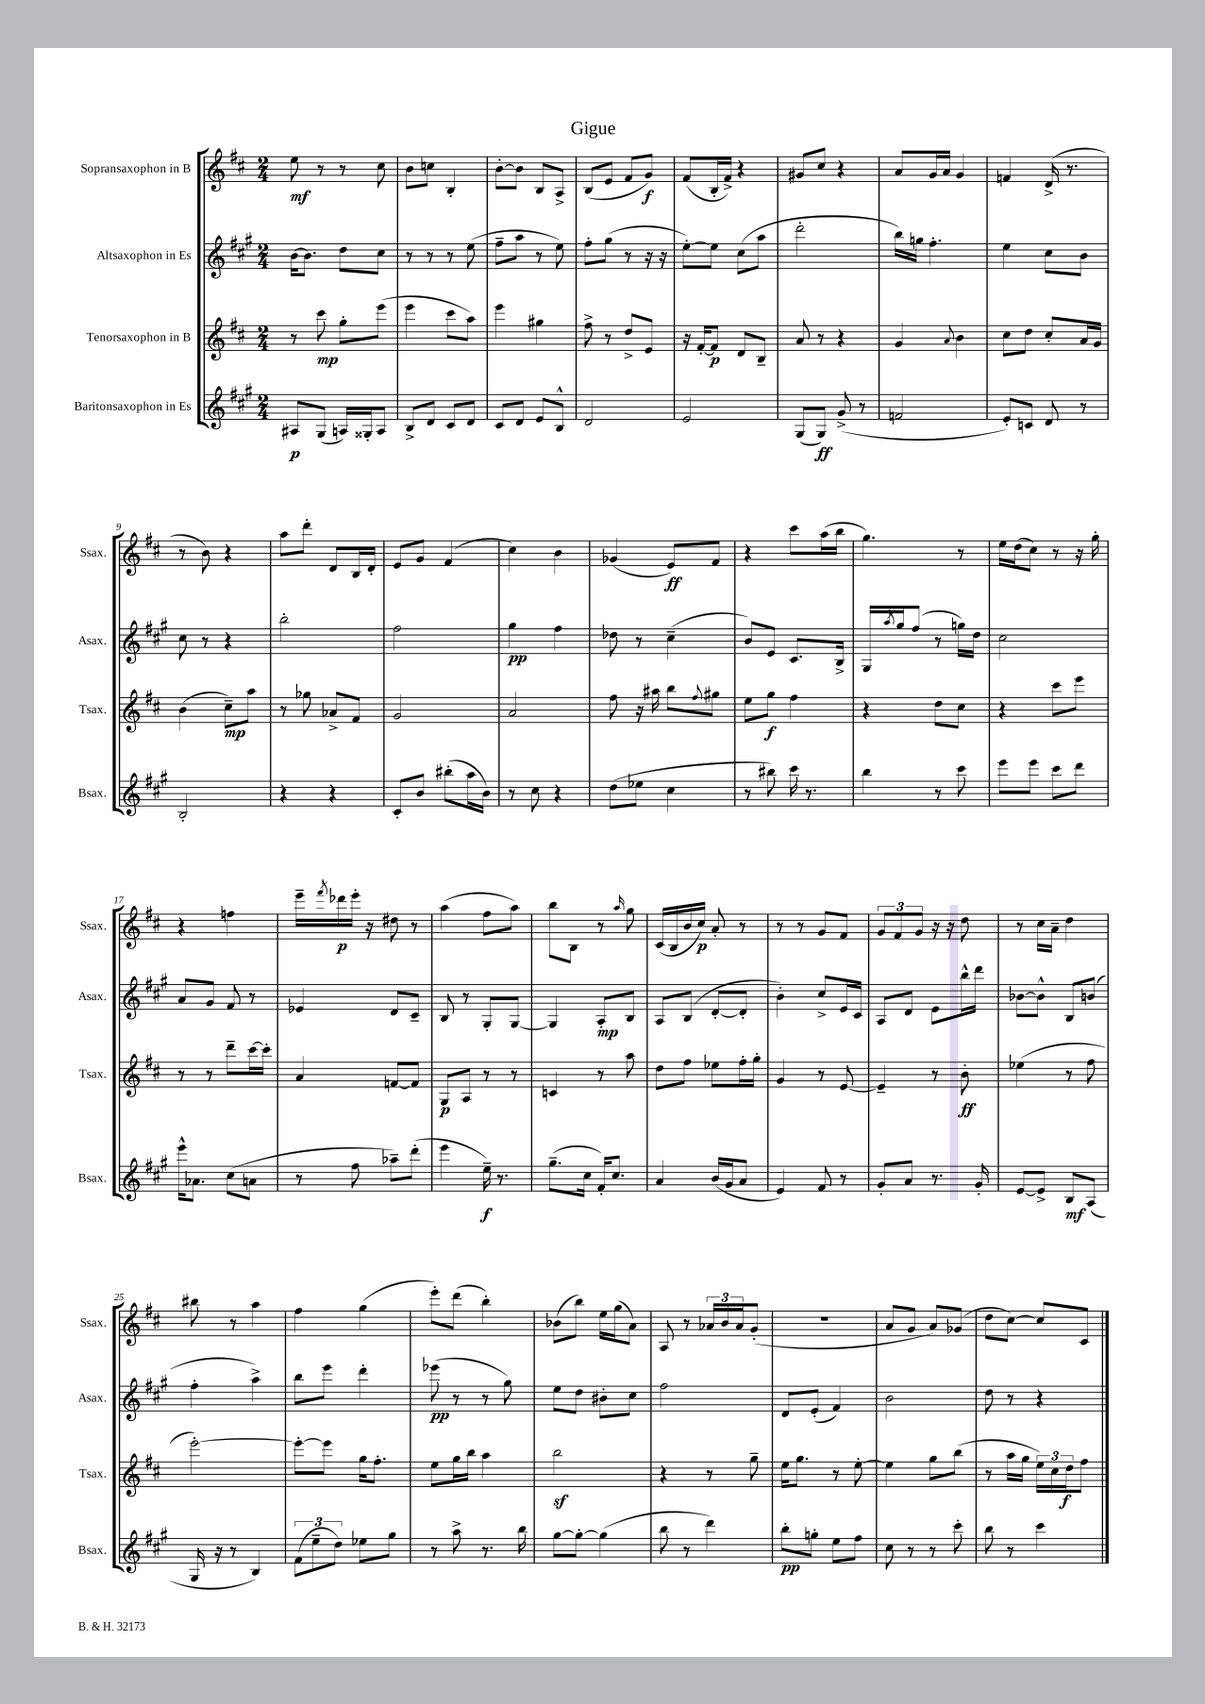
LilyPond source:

\header { title = "Gigue" }
<<
\new StaffGroup <<
\new Staff = "s0" \with { instrumentName = "Sopransaxophon in B" shortInstrumentName = "Ssax." } {
    \clef treble \key d \major \numericTimeSignature \time 2/4
    e''8\mf r8 r8 cis''8 |
    b'8 c''8 b4-. |
    b'8~-. b'8 b8 a8-> |
    b8( e'8 fis'8 g'8\f) |
    fis'8( b16-. fis'16->) r4 |
    gis'8 cis''8 r4 |
    a'8 g'16 a'16 g'4 |
    f'4 d'16->( r8. |
    r8 b'8) r4 |
    a''8 d'''8-. d'8 b16 d'16-. |
    e'8 g'8 fis'4( |
    cis''4) b'4 |
    ges'4( e'8\ff) fis'8 |
    r4 cis'''8 a''16( b''16 |
    g''4.) r8 |
    e''16 d''16( cis''8) r8 r16 g''16-. |
    r4 f''4 |
    e'''16-- \acciaccatura { fis'''8 } des'''16\p e'''16-. r16 dis''8 r8 |
    a''4( fis''8 a''8) |
    b''8 b8 r8 \grace { a''16 } g''8 |
    cis'16( b16 b'16 cis''16\p) a'8-. r8 |
    r8 r8 g'8 fis'8 |
    \tuplet 3/2 { g'8 fis'8 g'8 } r16 r16 d''8 |
    r8 cis''16 a'16-- d''4 |
    bis''8 r8 a''4 |
    fis''4 g''4( |
    e'''8-.) d'''8( b''4-.) |
    bes'8( b''8) e''16 g''16( a'8) |
    a8 r8 \tuplet 3/2 { aes'16 b'16 aes'16 } g'8-.( |
    R2 |
    a'8 g'8 a'8) ges'8( |
    d''8 cis''8~) cis''8 cis'8 \bar "|." |
}
\new Staff = "s1" \with { instrumentName = "Altsaxophon in Es" shortInstrumentName = "Asax." } {
    \clef treble \key a \major \numericTimeSignature \time 2/4
    b'16~ b'8. d''8 cis''8 |
    r8 r8 r8 e''8( |
    fis''8-- a''8 r8 e''8) |
    fis''8-. gis''8( r8 r16 r16 |
    e''8~-.) e''8 cis''8( a''8 |
    d'''2-. |
    b''16) g''16 fis''4.-. |
    e''4 cis''8 b'8 |
    cis''8 r8 r4 |
    b''2-. |
    fis''2 |
    gis''4\pp fis''4 |
    des''8 r8 cis''4--( |
    b'8) e'8 cis'8. b16-> |
    gis16 \acciaccatura { a''8 } gis''16 fis''8( r8 g''16) d''16 |
    cis''2 |
    a'8 gis'8 fis'8 r8 |
    ees'4 d'8 cis'8-- |
    b8 r8 gis8-. gis8~ |
    gis4 a8-.\mp b8 |
    a8 b8( d'8~-. d'8-. |
    b'4-.) cis''8-> e'16 cis'16 |
    a8 d'8 e'8 b''16-^ d'''16 |
    bes'8~ bes'8-^ b8 b'8( |
    fis''4-. a''4->) |
    b''8 e'''8 d'''4-. |
    ees'''8\pp( r8 r8 gis''8) |
    e''8 d''8 bis'8-. cis''8 |
    fis''2 |
    d'8 e'8-.( fis'4) |
    b'2 |
    d''8 r8 r4 \bar "|." |
}
\new Staff = "s2" \with { instrumentName = "Tenorsaxophon in B" shortInstrumentName = "Tsax." } {
    \clef treble \key d \major \numericTimeSignature \time 2/4
    r8 cis'''8\mp g''8-. e'''8( |
    e'''4 cis'''8 a''8) |
    e'''4 gis''4 |
    fis''8-> r8 d''8-> e'8 |
    r16 fis'16~-. fis'8\p d'8 b8-- |
    a'8 r8 r4 |
    g'4 \appoggiatura { a'8 } b'4 |
    cis''8 d''8 cis''8-. a'16 g'16 |
    b'4( cis''8--\mp) a''8 |
    r8 ges''8 aes'8-> fis'8 |
    g'2 |
    a'2 |
    fis''8 r16 ais''16 b''8 \appoggiatura { fis''8 } gis''8 |
    e''8 g''8\f fis''4 |
    r4 d''8 cis''8 |
    r4 cis'''8 e'''8 |
    r8 r8 d'''8-- cis'''16~ cis'''16-. |
    a'4 f'8~ f'8 |
    g8\p a8 r8 r8 |
    c'4 r8 a''8 |
    d''8 fis''8 ees''8 fis''16-. g''16-. |
    g'4 r8 e'8~ |
    e'4-- r8 b'8-.\ff |
    ees''4( r8 fis''8 |
    e'''2~-.) |
    e'''8~-. e'''8 g''16 fis''8.-. |
    e''8 g''16 b''16 a''4 |
    b''2\sf |
    r4 r8 g''8-- |
    e''16 g''8. r8 e''8~-. |
    e''4 g''8 b''8( |
    r8 a''16 g''16 \tuplet 3/2 { e''16) cis''16 d''16\f } fis''8 \bar "|." |
}
\new Staff = "s3" \with { instrumentName = "Baritonsaxophon in Es" shortInstrumentName = "Bsax." } {
    \clef treble \key a \major \numericTimeSignature \time 2/4
    ais8\p gis8( a16) gisis16-. a8 |
    b8-> d'8 cis'8 d'8 |
    cis'8 d'8 e'8 b8-^ |
    d'2 |
    e'2 |
    gis8( gis8\ff) gis'8->( r8 |
    f'2 |
    e'8-.) c'8 d'8 r8 |
    b2-. |
    r4 r4 |
    cis'8-. b'8 bis''8-.( a''16 b'16) |
    r8 cis''8 r4 |
    d''8( ees''8 cis''4 |
    r8 bis''8) cis'''16 r8. |
    b''4 r8 cis'''8 |
    e'''8 e'''8 cis'''8 d'''8 |
    e'''16-^ aes'8. cis''8( a'8 |
    r8 fis''8 aes''8--) d'''8-.( |
    e'''4 e''16--\f) r8. |
    gis''8.--( cis''16 fis'16-.) cis''8. |
    a'4 b'16( gis'16 a'8 |
    e'4) fis'8 r8 |
    gis'8-. a'8 r8. gis'16-. |
    e'8~ e'8-> b8\mf a8( |
    gis16 r16 r8 b4) |
    \tuplet 3/2 { fis'8( e''8-- d''8) } ees''8 gis''8 |
    r8 a''8-> r8. b''16 |
    gis''8~ gis''8~-. gis''4( |
    b''8 r8 d'''4) |
    b''8-.\pp g''8-. e''8 fis''8 |
    cis''8 r8 r8 cis'''8-. |
    b''8 r8 cis'''4 \bar "|." |
}
>>
>>
